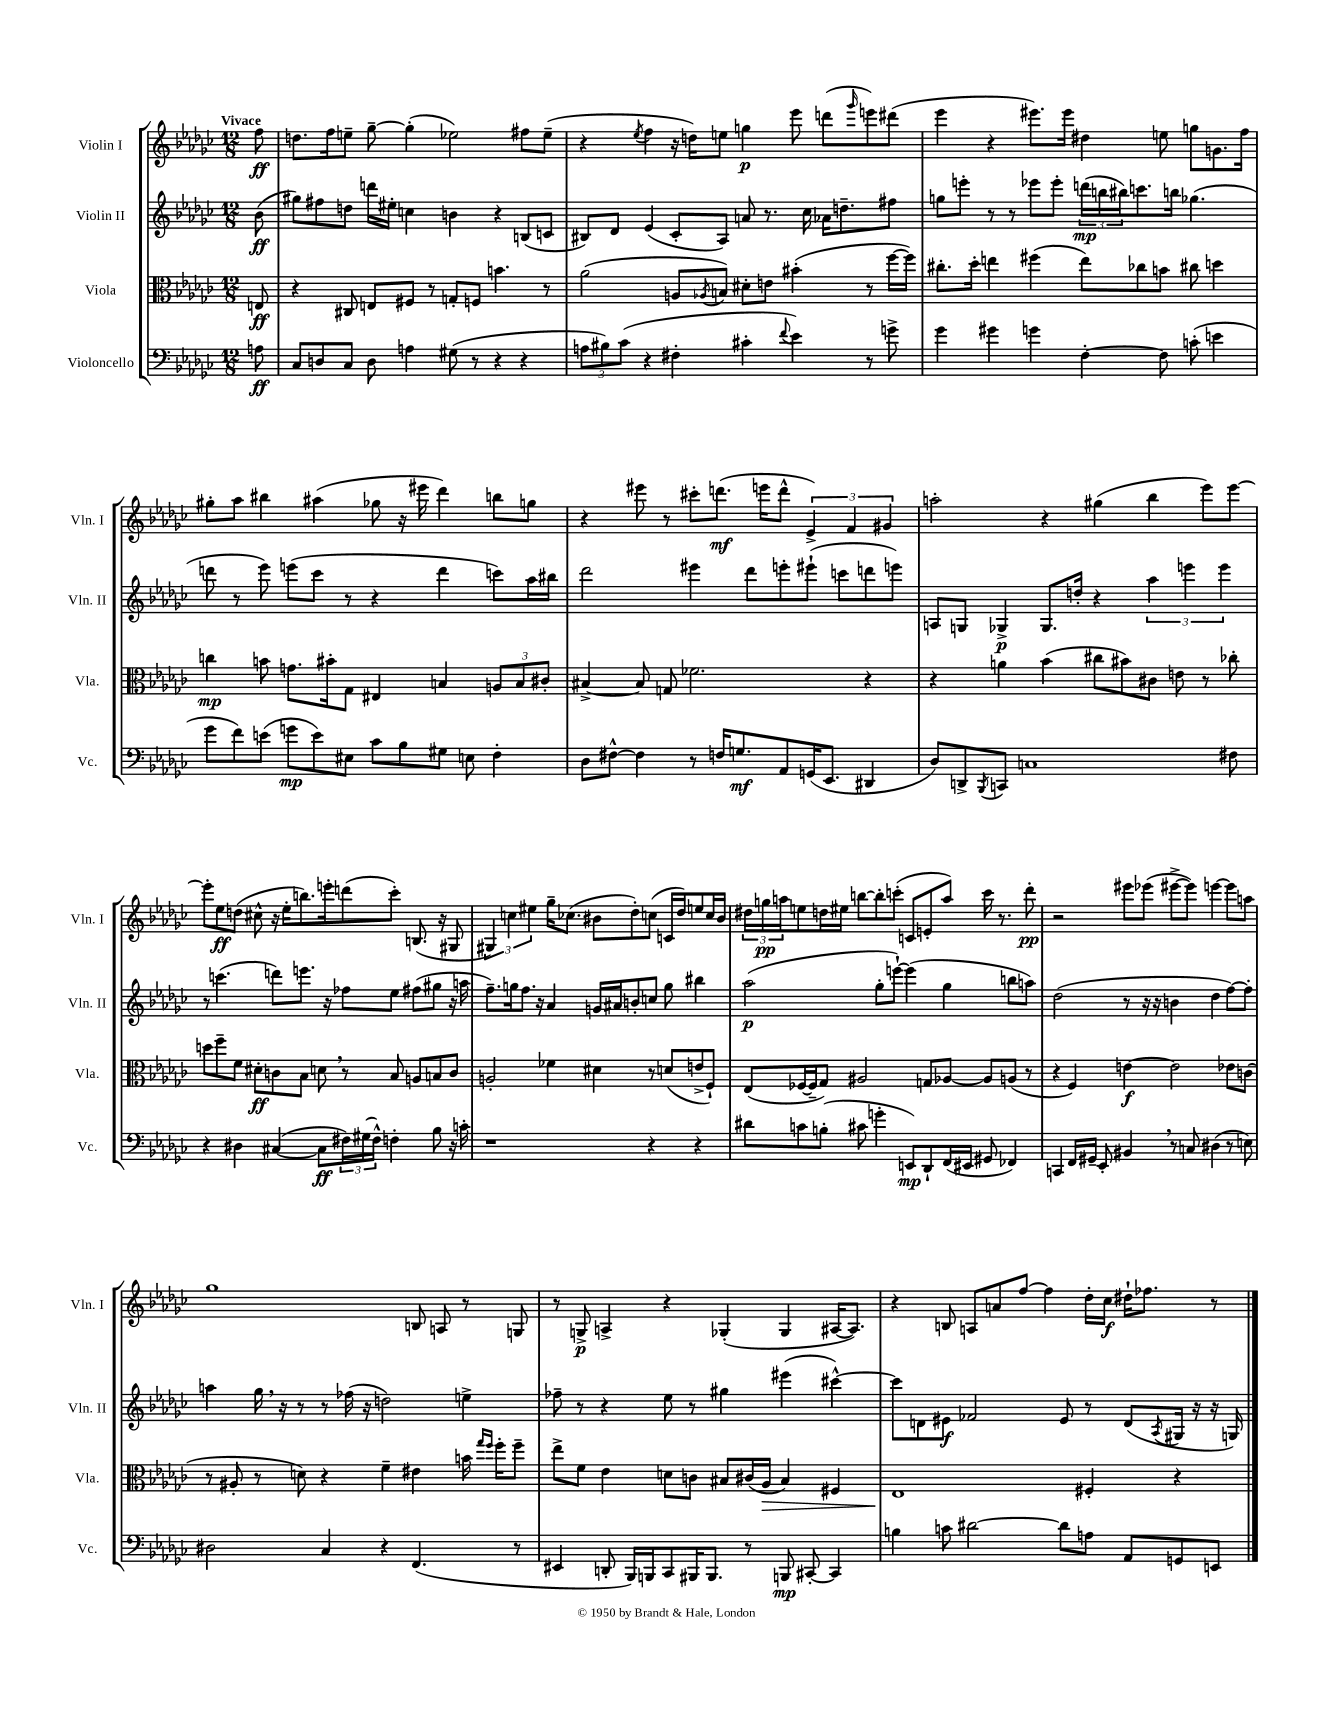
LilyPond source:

<<
\new StaffGroup <<
\new Staff = "s0" \with { instrumentName = "Violin I" shortInstrumentName = "Vln. I" } {
    \clef treble \key ges \major \numericTimeSignature \time 12/8 \partial 8 \tempo "Vivace"
    f''8\ff |
    d''8. f''16 e''8-- ges''8~-- ges''4-.( ees''2) fis''8 ees''8--( |
    r4 \acciaccatura { ees''8 } f''4 r16 d''16) e''8 g''4\p ees'''8 d'''8( \grace { ges'''16 } e'''8) dis'''8( |
    ees'''4 r4 eis'''8.) eis'''16 dis''4 e''8 g''8 g'8. f''16 |
    gis''8-. aes''8 bis''4 ais''4( ges''8 r16 eis'''16 des'''4) b''8 g''8 |
    r4 eis'''8 r8 cis'''8-. d'''8.\mf( e'''16 d'''8-^ \tuplet 3/2 { ees'4->) f'4 gis'4 } |
    a''2-. r4 gis''4( bes''4 ees'''8) ees'''8~ |
    ees'''8-. ees''8\ff d''8( cis''8-^ r16 ees''16-. b''8.) e'''16-. d'''8( ces'''8-.) b8.( r16 gis8 |
    \tuplet 3/2 { gis4) c''4 eis''4 } ges''16-- ces''8.( bis'8 des''8-.) c''8( c'16 des''16) e''8 c''16 bis'16 |
    \tuplet 3/2 { dis''16 g''16\pp a''16 } e''8 d''16 eis''16 b''8~ b''8-. c'''8-.( c'8 e'8-. a''8) c'''16 r8. des'''8-.\pp |
    r2 eis'''8 ees'''8( eis'''8~-> eis'''8) e'''4~ e'''8 a''8 |
    ges''1 b8 a8 r8 g8 |
    r8 g8->\p a4-> r4 ges4-.( ges4 ais16~ ais8.) |
    r4 b8 a8 a'8 f''8~ f''4 des''16-. ces''16\f dis''16-! fes''8. r8 \bar "|." |
}
\new Staff = "s1" \with { instrumentName = "Violin II" shortInstrumentName = "Vln. II" } {
    \clef treble \key ges \major \numericTimeSignature \time 12/8 \partial 8
    bes'8\ff( |
    gis''8) fis''8 d''8 d'''16 eis''16-. c''4 b'4 r4 b8( c'8 |
    bis8) des'8 ees'4( ces'8-. aes8) a'8 r8. ces''16 aes'16 d''8.-- fis''8 |
    g''8 e'''8-. r8 r8 ees'''8 ees'''8-. \tuplet 3/2 { d'''16\mp( b''16 bis''16) } c'''8. b''16 ges''4.( |
    d'''8 r8 ees'''8) e'''8( ces'''8 r8 r4 d'''4 c'''8) aes''16 bis''16 |
    des'''2 eis'''4 des'''8 e'''8-. eis'''8-!( c'''8 d'''8 e'''8) |
    a8 g8 ges4->\p ges8. d''16-. r4 \tuplet 3/2 { aes''4 e'''4 e'''4 } |
    r8 c'''4.( d'''8) e'''8. r16 fes''8 ees''8 fis''8( gis''8 r16 a''16 |
    f''8.--) g''16 f''8. r16 aes'4 g'16 ais'16 b'8-. c''8 g''8 bis''4 |
    aes''2\p( ges''8-. e'''8~-!) e'''4( ges''4 b''8 a''8) |
    des''2( r8 r16 r16 b'4 des''4 f''8~) f''8-. |
    a''4 ges''16 \breathe r16 r8 r8 fes''16( r16 d''2) e''4-> |
    fes''8-- r8 r4 ees''8 r8 gis''4 eis'''4( cis'''4~-^) |
    cis'''8 d'8 eis'8\f fes'2 eis'8 r8 d'8( \acciaccatura { aes8 } gis16 r16 r16 g16) \bar "|." |
}
\new Staff = "s2" \with { instrumentName = "Viola" shortInstrumentName = "Vla." } {
    \clef alto \key ges \major \numericTimeSignature \time 12/8 \partial 8
    e8\ff |
    r4 cis8 e8 fis8 r8 g8-. f8 b'4. r8 |
    aes'2( a8 \acciaccatura { aes8 } b8) dis'8-. e'8 bis'4-.( r8 f''16~ f''16) |
    cis''8.-. des''16-. e''4 fis''4( e''8) ces''8 b'8 cis''8 d''4 |
    c''4\mp b'8 g'8. bis'16-. ges8 eis4 b4 \tuplet 3/2 { a8 b8 cis'8-. } |
    bis4~-> bis8 g8 fes'2. r4 |
    r4 a'4 bes'4( cis''8 bis'8) cis'8 e'8 r8 ces''8-. |
    d''8 f''8-- f'8 dis'8-.\ff c'8 bes8 d'8 \breathe r8 bes8 a8 b8 c'8 |
    a2-. fes'4 dis'4 r8 d'8( e'8-> f8-!) |
    ees8( fes16~ fes16-- ges8) ais2 g8 aes8~ aes8 a8( r8 |
    r4 f4) e'4~\f e'2 ees'8 c'8( |
    r8 ais8-. r8 d'8) r4 f'4-- eis'4 b'16 \grace { ges''16 f''16 } f''16-. f''8-- |
    ees''8-> f'8 ees'4 d'8 c'8 bis8 cis'16( aes16\> bis4) fis4 |
    ees1\! fis4-. r4 \bar "|." |
}
\new Staff = "s3" \with { instrumentName = "Violoncello" shortInstrumentName = "Vc." } {
    \clef bass \key ges \major \numericTimeSignature \time 12/8 \partial 8
    a8\ff |
    ces8 d8 ces8 d8 a4 gis8( r8 r4 r4 |
    \tuplet 3/2 { a8 bis8) ces'8( } r4 fis4-. cis'4-. \appoggiatura { f'8 } ees'4) r8 g'8-> |
    ges'4 gis'4 g'4 f4~-. f8 c'8-.( e'4 |
    ges'8 f'8) e'8( g'8\mp e'8) eis8 ces'8 bes8 gis8 e8 f4-. |
    des8 fis8~-^ fis4 r8 f16 g8.\mf aes,8 g,16( ees,8. dis,4 |
    des8) d,8-> \acciaccatura { bes,,8 } c,8 c1 fis8 |
    r4 dis4 cis4~( cis8\ff \tuplet 3/2 { fis16) gis16( fis16-^) } f4-. bes8 r16 c'16-. |
    r1 r4 r4 |
    dis'8 c'8 b8-.( cis'8 g'4-. e,8\mp) des,8-! f,16( eis,16 gis,8 fes,4) |
    c,4 f,16 gis,16-- ees,8-. bis,4 \breathe r8 c8 dis4( r8 e8) |
    dis2 ces4 r4 f,4.( r8 |
    eis,4 d,8-. bes,,16) b,,16 ces,8 bis,,16 bis,,8. r8 b,,8\mp cis,8~-. cis,4 |
    b4 c'8 dis'2~ dis'8 a8 aes,8 g,8 e,8 \bar "|." |
}
>>
>>
\layout { \context { \Score \remove "Bar_number_engraver" } }
